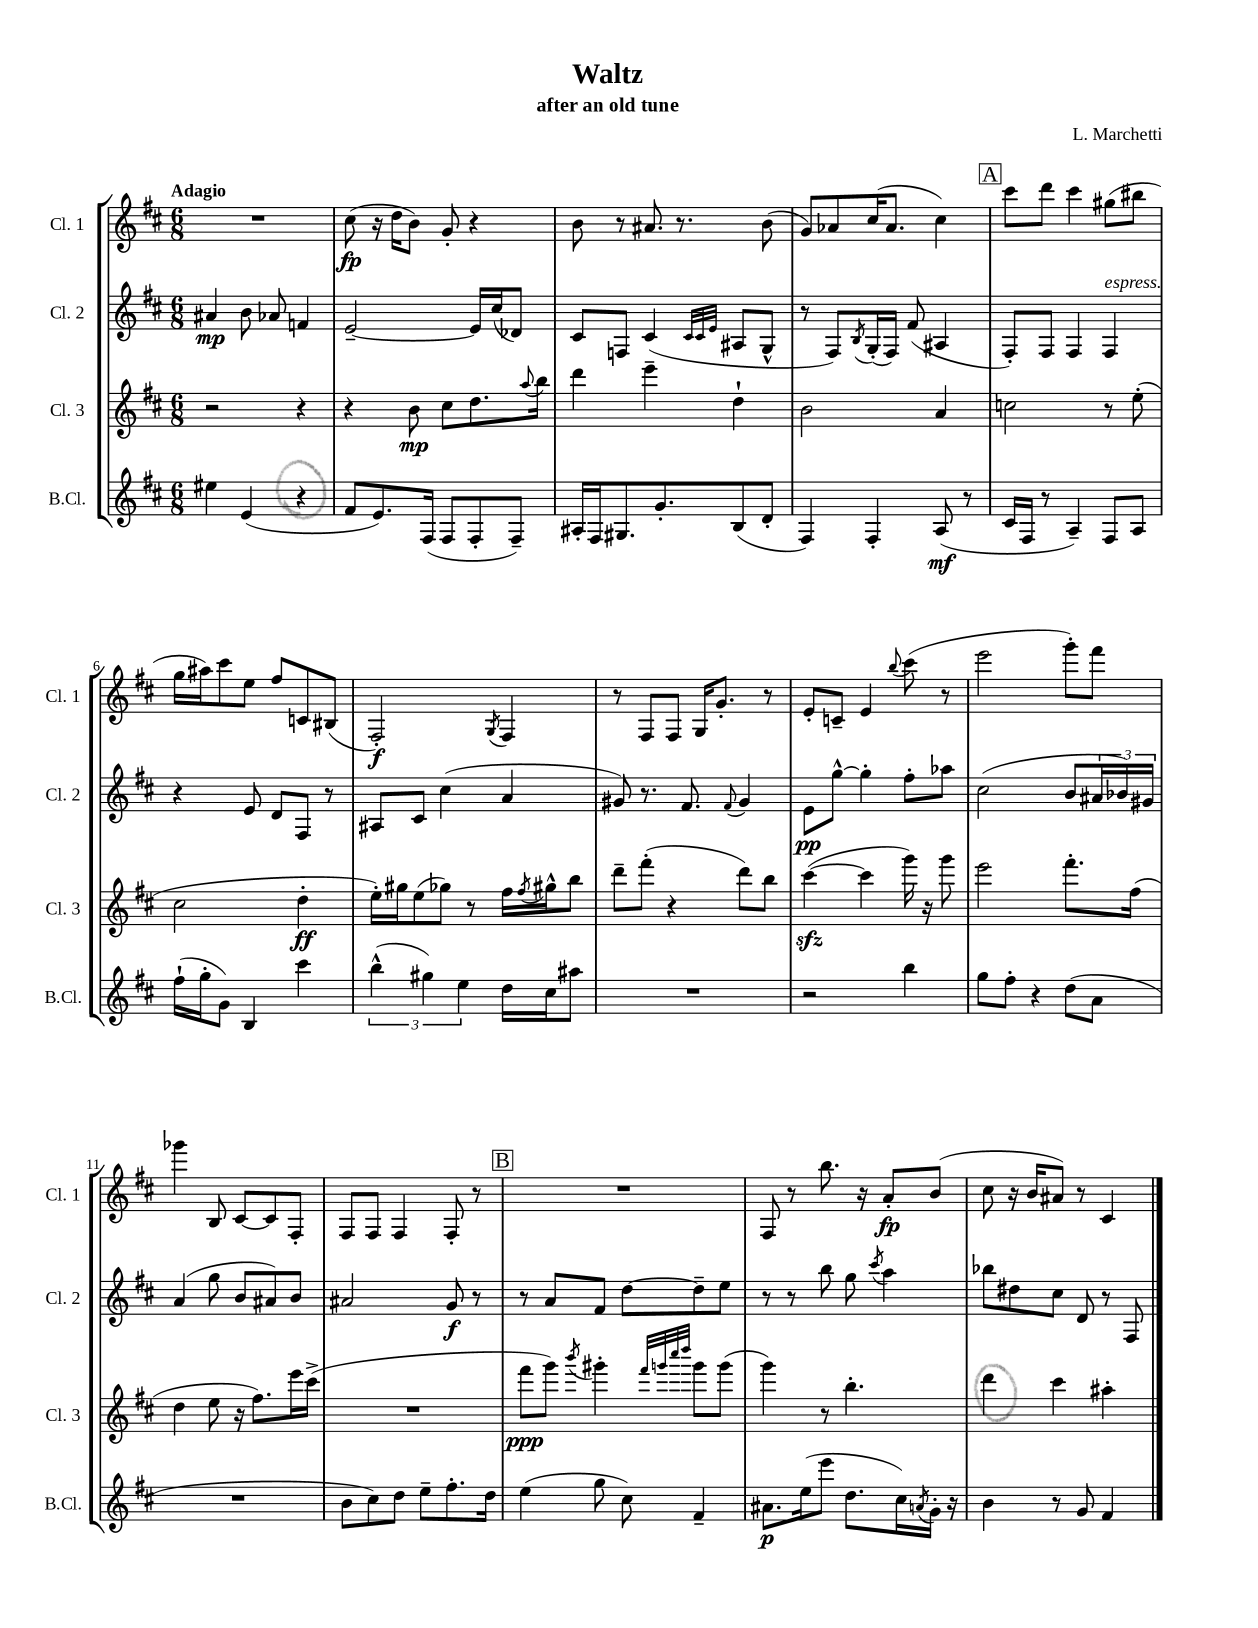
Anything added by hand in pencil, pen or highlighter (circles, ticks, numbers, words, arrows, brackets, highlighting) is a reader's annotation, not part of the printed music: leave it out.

**kern	**dynam	**kern	**dynam	**kern	**dynam	**kern	**dynam
*part4	*part4	*part3	*part3	*part2	*part2	*part1	*part1
*staff4	*staff4	*staff3	*staff3	*staff2	*staff2	*staff1	*staff1
*I"B.Cl.	*	*I"Cl. 3	*	*I"Cl. 2	*	*I"Cl. 1	*
*I'B.Cl.	*	*I'Cl. 3	*	*I'Cl. 2	*	*I'Cl. 1	*
*clefG2	*	*clefG2	*	*clefG2	*	*clefG2	*
*k[f#c#]	*	*k[f#c#]	*	*k[f#c#]	*	*k[f#c#]	*
*M6/8	*	*M6/8	*	*M6/8	*	*M6/8	*
=1	=1	=1	=1	=1	=1	=1	=1
!	!	!	!	!	!	!LO:TX:a:B:t=Adagio	!
4ee#X\	.	2r	.	4a#X/	mp	2.r	.
(4e/	.	.	.	8b\	.	.	.
.	.	.	.	8a-X/	.	.	.
4r	.	4r	.	4fn/	.	.	.
=2	=2	=2	=2	=2	=2	=2	=2
8f#/L	.	4r	.	[2e~/	.	(8cc#\	fp
8.e/)	.	.	.	.	.	16r	.
.	.	.	.	.	.	16dd\KL	.
.	.	8b\	mp	.	.	8b\J)	.
(16F#/Jk	.	.	.	.	.	.	.
8F#/L	.	8cc#\L	.	.	.	8g'/	.
8F#'/	.	8.dd\	.	16e/LL]	.	4r	.
.	.	.	.	(16cc#/J	.	.	.
8F#~/J)	.	.	.	8d-X/J)	.	.	.
.	.	8qqaa/	.	.	.	.	.
.	.	16bb\Jk	.	.	.	.	.
=3	=3	=3	=3	=3	=3	=3	=3
16A#X'/LL	.	4ddd\	.	8c#/L	.	8b\	.
16F#/J	.	.	.	.	.	.	.
8.G#X/	.	.	.	8Fn/J	.	8r	.
.	.	4eee~\	.	(4c#/	.	8.a#X/	.
8.g'/	.	.	.	.	.	.	.
.	.	.	.	.	.	8.r	.
.	.	.	.	32qqc#/LLL	.	.	.
.	.	.	.	32qqc#/	.	.	.
.	.	.	.	32qqe/JJJ	.	.	.
(8B/	.	4dd`\	.	8A#X/L	.	.	.
8d'/J	.	.	.	8G^^/J	.	(8b\	.
=4	=4	=4	=4	=4	=4	=4	=4
4F#/)	.	2b\	.	8r	.	8g/L)	.
.	.	.	.	8F#/L)	.	8a-X/	.
.	.	.	.	8qB/	.	.	.
4F#'/	.	.	.	(16G'/L	.	(16cc#/K	.
.	.	.	.	16F#/JJ)	.	8.a-/J	.
.	.	.	.	(8f#/	.	.	.
(8A/	mf	4a/	.	4A#X/	.	4cc#\)	.
8r	.	.	.	.	.	.	.
!!LO:REH:place=s1:t=A
=5	=5	=5	=5	=5	=5	=5	=5
16c#/LL	.	2ccn\	.	8F#'/L)	.	8ccc#\L	.
16F#/JJ	.	.	.	.	.	.	.
8r	.	.	.	8F#/J	.	8ddd\J	.
4A~/)	.	.	.	4F#/	.	4ccc#\	.
!	!	!	!	!LO:TX:a:i:t=espress.	!	!	!
8F#/L	.	8r	.	4F#/	.	(8gg#X\L	.
8A/J	.	(8ee'\	.	.	.	8bb#X\J	.
!!LO:LB:g=z
=6	=6	=6	=6	=6	=6	=6	=6
(16ff#`\LL	.	2cc#\	.	4r	.	16gg\LL	.
16gg'\J	.	.	.	.	.	16aa#X\J)	.
8g\J)	.	.	.	.	.	8ccc#\	.
4B/	.	.	.	8e/	.	8ee\J	.
.	.	.	.	8d/L	.	8ff#/L	.
4ccc#\	.	4dd'\	ff	8F#/J	.	8cn/	.
.	.	.	.	8r	.	(8B#X/J	.
=7	=7	=7	=7	=7	=7	=7	=7
(6bb^^\	.	16ee'\LL)	.	8A#X/L	.	2F#'/)	f
.	.	16gg#X\J	.	.	.	.	.
.	.	(8ee\	.	8c#/J	.	.	.
6gg#X\)	.	.	.	.	.	.	.
.	.	8gg-X\J)	.	(4cc#\	.	.	.
6ee\	.	.	.	.	.	.	.
.	.	8r	.	.	.	.	.
.	.	.	.	.	.	8qG/	.
16dd\LL	.	16ff#\LL	.	4a/	.	4F#/	.
.	.	8qff#/	.	.	.	.	.
16cc#\J	.	16gg#X^^\J	.	.	.	.	.
8aa#X\J	.	8bb\J	.	.	.	.	.
=8	=8	=8	=8	=8	=8	=8	=8
2.r	.	8ddd~\L	.	8g#X/)	.	8r	.
.	.	(8fff#'\J	.	8.r	.	8F#/L	.
.	.	4r	.	.	.	8F#/J	.
.	.	.	.	8.f#/	.	.	.
.	.	.	.	.	.	16G/KL	.
.	.	.	.	.	.	8.g'/J	.
.	.	.	.	8qqf#/	.	.	.
.	.	8ddd\L)	.	4g#/	.	.	.
.	.	8bb\J	.	.	.	8r	.
=9	=9	=9	=9	=9	=9	=9	=9
2r	.	([4ccc#zz\	.	8e\L	pp	8e'/L	.
.	.	.	.	[8gg^^\J	.	8cn~/J	.
.	.	4ccc#\]	.	4gg'\]	.	4e/	.
.	.	.	.	.	.	8qqbb/	.
4bb\	.	16ggg\)	.	8ff#'\L	.	(8ccc#\	.
.	.	16r	.	.	.	.	.
.	.	8ggg\	.	8aa-X\J	.	8r	.
=10	=10	=10	=10	=10	=10	=10	=10
8gg\L	.	2eee\	.	(2cc#\	.	2eee\	.
8ff#'\J	.	.	.	.	.	.	.
4r	.	.	.	.	.	.	.
(8dd\L	.	8.fff#'\L	.	8b/L	.	8ggg'\L)	.
8a\J	.	.	.	24a#X/L	.	8fff#\J	.
.	.	.	.	24b-X/)	.	.	.
.	.	(16ff#\Jk	.	.	.	.	.
.	.	.	.	24g#X/JJ	.	.	.
!!LO:LB:g=z
=11	=11	=11	=11	=11	=11	=11	=11
2.r	.	4dd\	.	(4a/	.	4ggg-X\	.
.	.	8ee\	.	8gg\	.	8B/	.
.	.	16r	.	8b/L	.	[8c#/L	.
.	.	8.ff#\L)	.	.	.	.	.
.	.	.	.	8a#X/)	.	8c#/]	.
.	.	16eee\L	.	8b/J	.	8F#'/J	.
.	.	(16ccc#^\JJ	.	.	.	.	.
=12	=12	=12	=12	=12	=12	=12	=12
8b\L	.	2.r	.	2a#X/	.	8F#/L	.
8cc#\)	.	.	.	.	.	8F#/J	.
8dd\J	.	.	.	.	.	4F#/	.
8ee~\L	.	.	.	.	.	.	.
8.ff#'\	.	.	.	8g/	f	8F#'/	.
.	.	.	.	8r	.	8r	.
16dd\Jk	.	.	.	.	.	.	.
!!LO:REH:place=s1:t=B
=13	=13	=13	=13	=13	=13	=13	=13
(4ee\	.	8fff#\L	ppp	8r	.	2.r	.
.	.	8ggg\J)	.	8a/L	.	.	.
.	.	8qbbb/	.	.	.	.	.
8gg\	.	4ggg#X'\	.	8f#/J	.	.	.
8cc#\)	.	.	.	[8dd\L	.	.	.
.	.	32qqfff#/LLL	.	.	.	.	.
.	.	32qqgggn/	.	.	.	.	.
.	.	32qqcccc#/	.	.	.	.	.
.	.	32qqdddd/JJJ	.	.	.	.	.
4f#~/	.	8ggg\L	.	8dd~\]	.	.	.
.	.	(8ggg\J	.	8ee\J	.	.	.
=14	=14	=14	=14	=14	=14	=14	=14
8.a#X\L	p	4ggg\)	.	8r	.	8F#/	.
.	.	.	.	8r	.	8r	.
(16ee\k	.	.	.	.	.	.	.
8eee\J	.	8r	.	8bb\	.	8.bb\	.
8.dd\L	.	4.bb'\	.	8gg\	.	.	.
.	.	.	.	.	.	16r	.
.	.	.	.	8qccc#/	.	.	.
.	.	.	.	4aa\	.	8a'/L	fp
16cc#\L)	.	.	.	.	.	.	.
8qan/	.	.	.	.	.	.	.
16g'\JJ	.	.	.	.	.	(8b/J	.
16r	.	.	.	.	.	.	.
=15	=15	=15	=15	=15	=15	=15	=15
4b\	.	4ddd\	.	8bb-X\L	.	8cc#\	.
.	.	.	.	8dd#X\	.	16r	.
.	.	.	.	.	.	16b/KL	.
8r	.	4ccc#\	.	8cc#\J	.	8a#X/J)	.
8g/	.	.	.	8d/	.	8r	.
4f#/	.	4aa#X'\	.	8r	.	4c#/	.
.	.	.	.	8F#/	.	.	.
==	==	==	==	==	==	==	==
*-	*-	*-	*-	*-	*-	*-	*-
